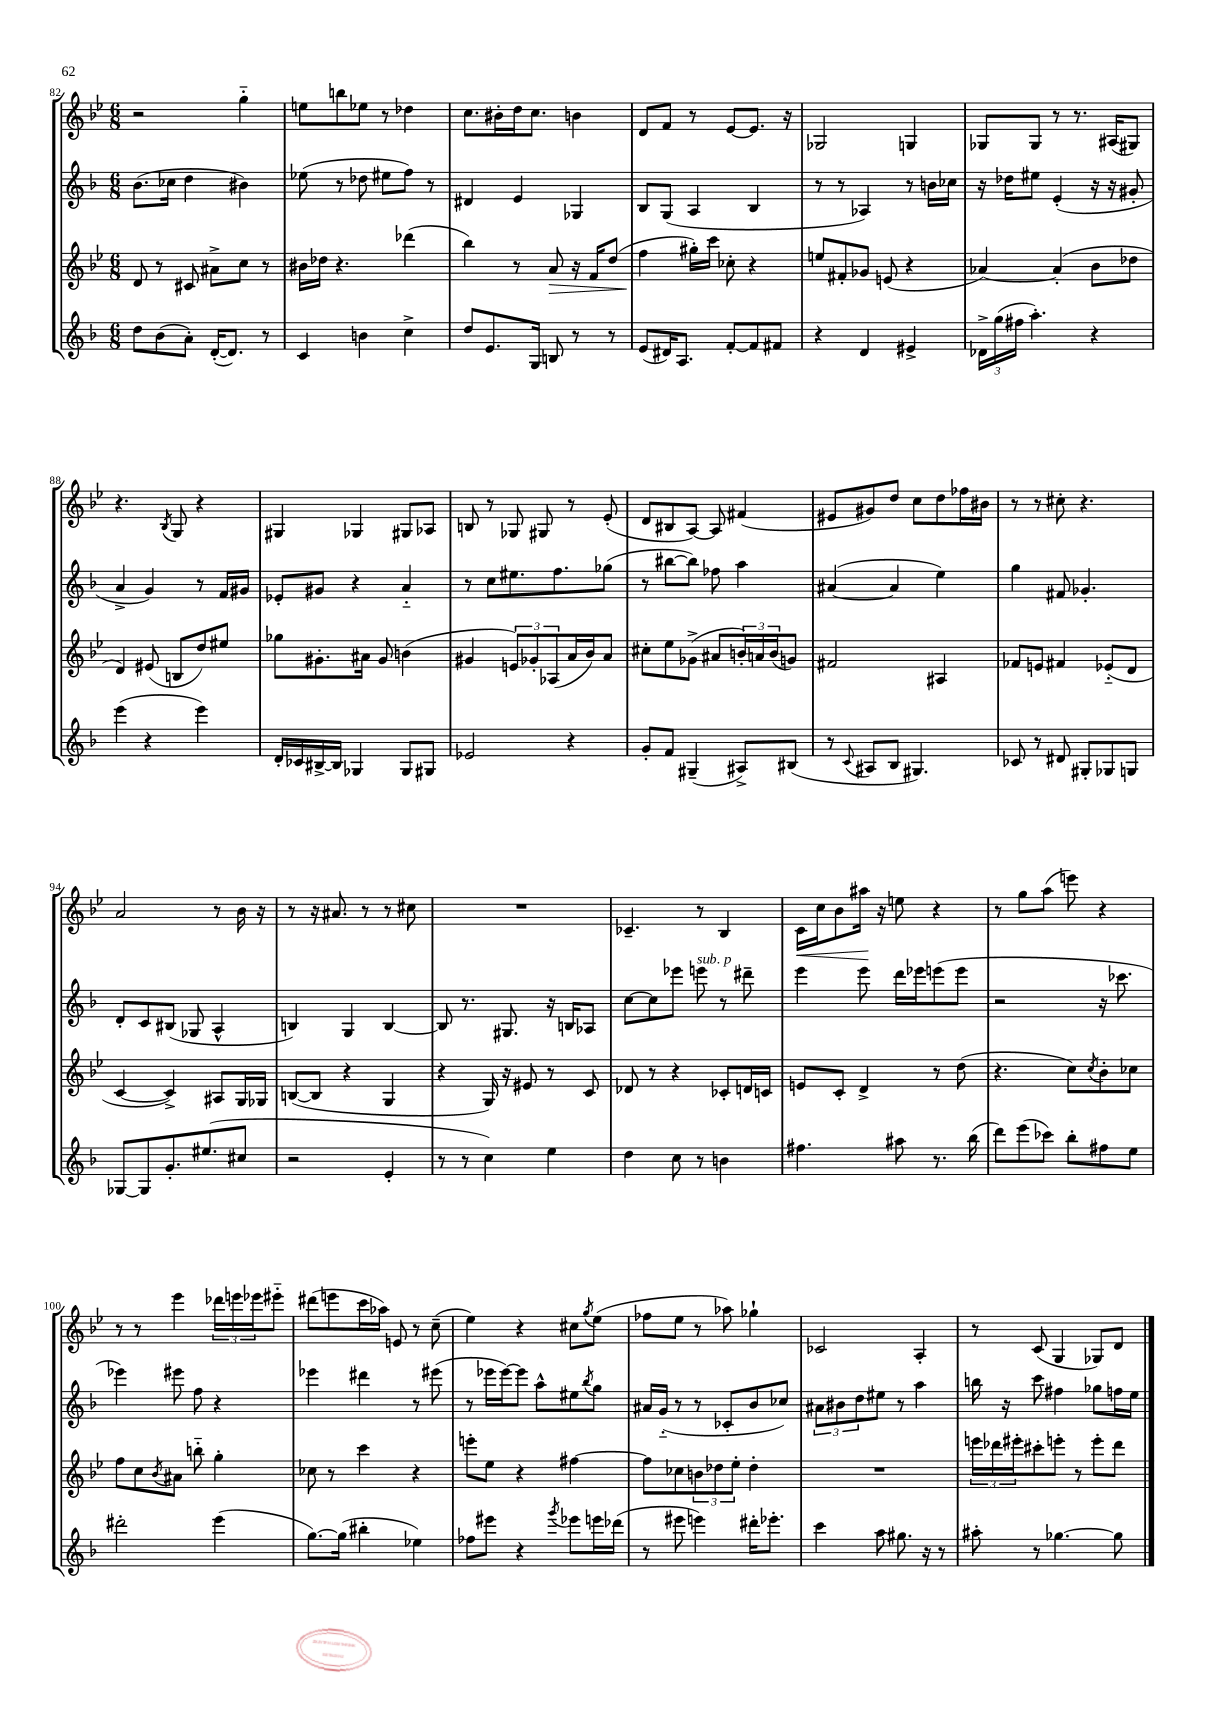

**kern	**kern	**kern	**kern
*staff4	*staff3	*staff2	*staff1
*clefG2	*clefG2	*clefG2	*clefG2
*k[b-]	*k[b-e-]	*k[b-]	*k[b-e-]
*M6/8	*M6/8	*M6/8	*M6/8
8dd	8d	(8.b-	2r
(8b-	8r	.	.
.	.	16cc-	.
8a')	8c#	4dd	.
([16d'	8a#^	.	.
8.d])	.	.	.
.	8cc	4b#)	4gg'~
8r	8r	.	.
=	=	=	=
4c	16b#	(8ee-	8ee
.	16dd-	.	.
.	4.r	8r	8bb
4b	.	8dd-	8ee-
.	.	8ee#	8r
4cc^	(4ddd-	8ff)	4dd-
.	.	8r	.
=	=	=	=
8dd	4bb-)	4d#	8.cc
8.e	.	.	.
.	.	.	16b#'
.	8r	4e	16dd
16G	.	.	8.cc
8B	8a	.	.
8r	16r	4G-	4b
.	16f	.	.
8r	(8dd	.	.
=	=	=	=
(8e	4ff	8B-	8d
16d#)	.	(8G	8f
8.A	.	.	.
.	16gg#')	4A	8r
.	16ccc	.	.
[8f'	8cc-'	.	[8e-
8f]	4r	4B-	8.e-]
8f#	.	.	.
.	.	.	16r
=	=	=	=
4r	8ee	8r	2G-
.	8f#'	8r	.
4d	8g-	4A-)	.
.	(8e	.	.
4e#^	4r	8r	4G
.	.	16b	.
.	.	16cc-	.
=	=	=	=
24d-^	[4a-)	16r	8G-
(24gg	.	.	.
.	.	16dd-	.
24ff#	.	.	.
4.aa')	.	8ee#	8G-
.	(4a-']	(4e'	8r
.	.	.	8.r
4r	8b-	16r	.
.	.	16r	(16A#
.	8dd-	8g#'	8G#)
=	=	=	=
(4eee	4d)	4a^	4.r
4r	(8e#	4g)	.
.	.	.	8qB-
.	8B	.	8G
4eee)	8dd)	8r	4r
.	8ee#	16f	.
.	.	16g#	.
=	=	=	=
16d'	8gg-	8e-'	4G#
16c-	.	.	.
[16B#^	8.g#'	8g#	.
16B#]	.	.	.
4G-	.	4r	4G-
.	16a#	.	.
.	8g#	.	.
8G-	(4b	4a'~	8G#
8G#	.	.	8A-
=	=	=	=
2e-	4g#	8r	8B
.	.	8cc	8r
.	12e)	8.ee#	8G-
.	12g-'	.	.
.	.	.	8G#
.	(12A-	.	.
.	.	8.ff	.
4r	16a	.	8r
.	16b-)	.	.
.	8a	(8gg-	(8e-'
=	=	=	=
8g'	8cc#'	8r	8d
8f	8ee-	[8bb#	8B#
(4G#~	(8g-^	8bb#])	[8A)
.	8a#	8ff-	8A]
8A#^)	24b')	4aa	(4f#
.	24a	.	.
.	(24b	.	.
(8B#	8g)	.	.
=	=	=	=
8r	2f#	([4a#	8e#
8qqc	.	.	.
8A#	.	.	8g#)
8B-	.	4a#]	8dd
4.G#)	.	.	8cc
.	4A#	4ee)	8dd
.	.	.	16ff-
.	.	.	16b#
=	=	=	=
8c-	8f-	4gg	8r
8r	8e	.	8r
8d#	4f#	8f#	8cc#'
8G#'	.	4.g-'	4.r
8G-	(8e-'~	.	.
8G	8d	.	.
=	=	=	=
[8G-	[4c	8d'	2a
8G-]	.	8c	.
8.g'	4c^])	(8B#	.
.	.	8G-	.
(8.ee#	.	.	.
.	8A#	4A^^	8r
8cc#	16G	.	16b-
.	16G-	.	16r
=	=	=	=
2r	([8B	4B)	8r
.	8B]	.	16r
.	.	.	8.a#
.	4r	4G	.
.	.	.	8r
4e'	4G	[4B	8r
.	.	.	8cc#
=	=	=	=
8r	4r	8B]	2.r
8r	.	8.r	.
4cc)	16G)	.	.
.	16r	8.G#	.
.	8e#	.	.
4ee	8r	16r	.
.	.	16B	.
.	8c	8A-	.
=	=	=	=
4dd	8d-	[8cc	4.c-~
.	8r	8cc]	.
8cc	4r	8eee-	.
8r	.	8eee	8r
4b	8c-'	8r	4B-
.	16d	8ddd#~	.
.	16c	.	.
=	=	=	=
4.ff#	8e	4eee	16c
.	.	.	16cc
.	8c'	.	8b-
.	4d^	8eee	16aa#
.	.	.	16r
8aa#	.	16ddd	8ee
.	.	16eee-	.
8.r	8r	(8eee	4r
.	(8dd	8eee	.
(16bb-	.	.	.
=	=	=	=
8ddd)	4.r	2r	8r
(8eee	.	.	8gg
8ccc-)	.	.	(8aa
8bb-'	8cc)	.	8eee)
.	8qcc	.	.
8ff#	8b-'	16r	4r
.	.	8.ccc-	.
8ee	8cc-	.	.
=	=	=	=
2ddd#'	8ff	4eee-)	8r
.	8cc	.	8r
.	8qb-	.	.
.	8a#	8eee#	4eee-
.	8bb'~	8ff	.
(4eee	4gg'	4r	24ddd-
.	.	.	24eee
.	.	.	24eee-
.	.	.	8eee#'~
=	=	=	=
[8.gg)	8cc-	4eee-	(8ddd#
.	8r	.	8eee
(16gg]	.	.	.
4bb#'	4ccc	4ddd#	16ccc
.	.	.	16aa-)
.	.	.	8e
4ee-)	4r	8r	8r
.	.	(8eee#	(8cc~
=	=	=	=
8ff-	8eee'	8r	4ee-)
8eee#	8ee-	16eee-	.
.	.	[16eee-)	.
4r	4r	8eee-]	4r
.	.	8aa^^	.
8qggg	.	.	.
8eee-	[4ff#	8ee#	8cc#
.	.	8qbb-	8qgg
16eee	.	8gg	(8ee-
(16ddd-	.	.	.
=	=	=	=
8r	8ff#]	16a#	8ff-
.	.	(16g'~	.
8eee#	8cc-	8r	8ee-
4eee)	12b	8r	8r
.	12dd-	.	.
.	.	8c-'	8aa-)
.	12ee-'	.	.
16ddd#'	4dd-'	8b-	4gg-`
8.eee-'	.	.	.
.	.	8cc-)	.
=	=	=	=
4ccc	2.r	12a#	2c-
.	.	12b#	.
.	.	12dd	.
8aa	.	8ee#	.
8.gg#	.	8r	.
.	.	4aa	4A'
16r	.	.	.
8r	.	.	.
=	=	=	=
8aa#'	24eee	16bb	8r
.	24ddd-	.	.
.	.	16r	.
.	24eee#'	.	.
8r	8ccc#'	8ccc	(8c
[4.gg-	8eee'	4ff#	4G
.	8r	.	.
.	8eee'	8gg-	8G-)
8gg-]	8ddd-	16ff	8d
.	.	16ee	.
==	==	==	==
*-	*-	*-	*-
